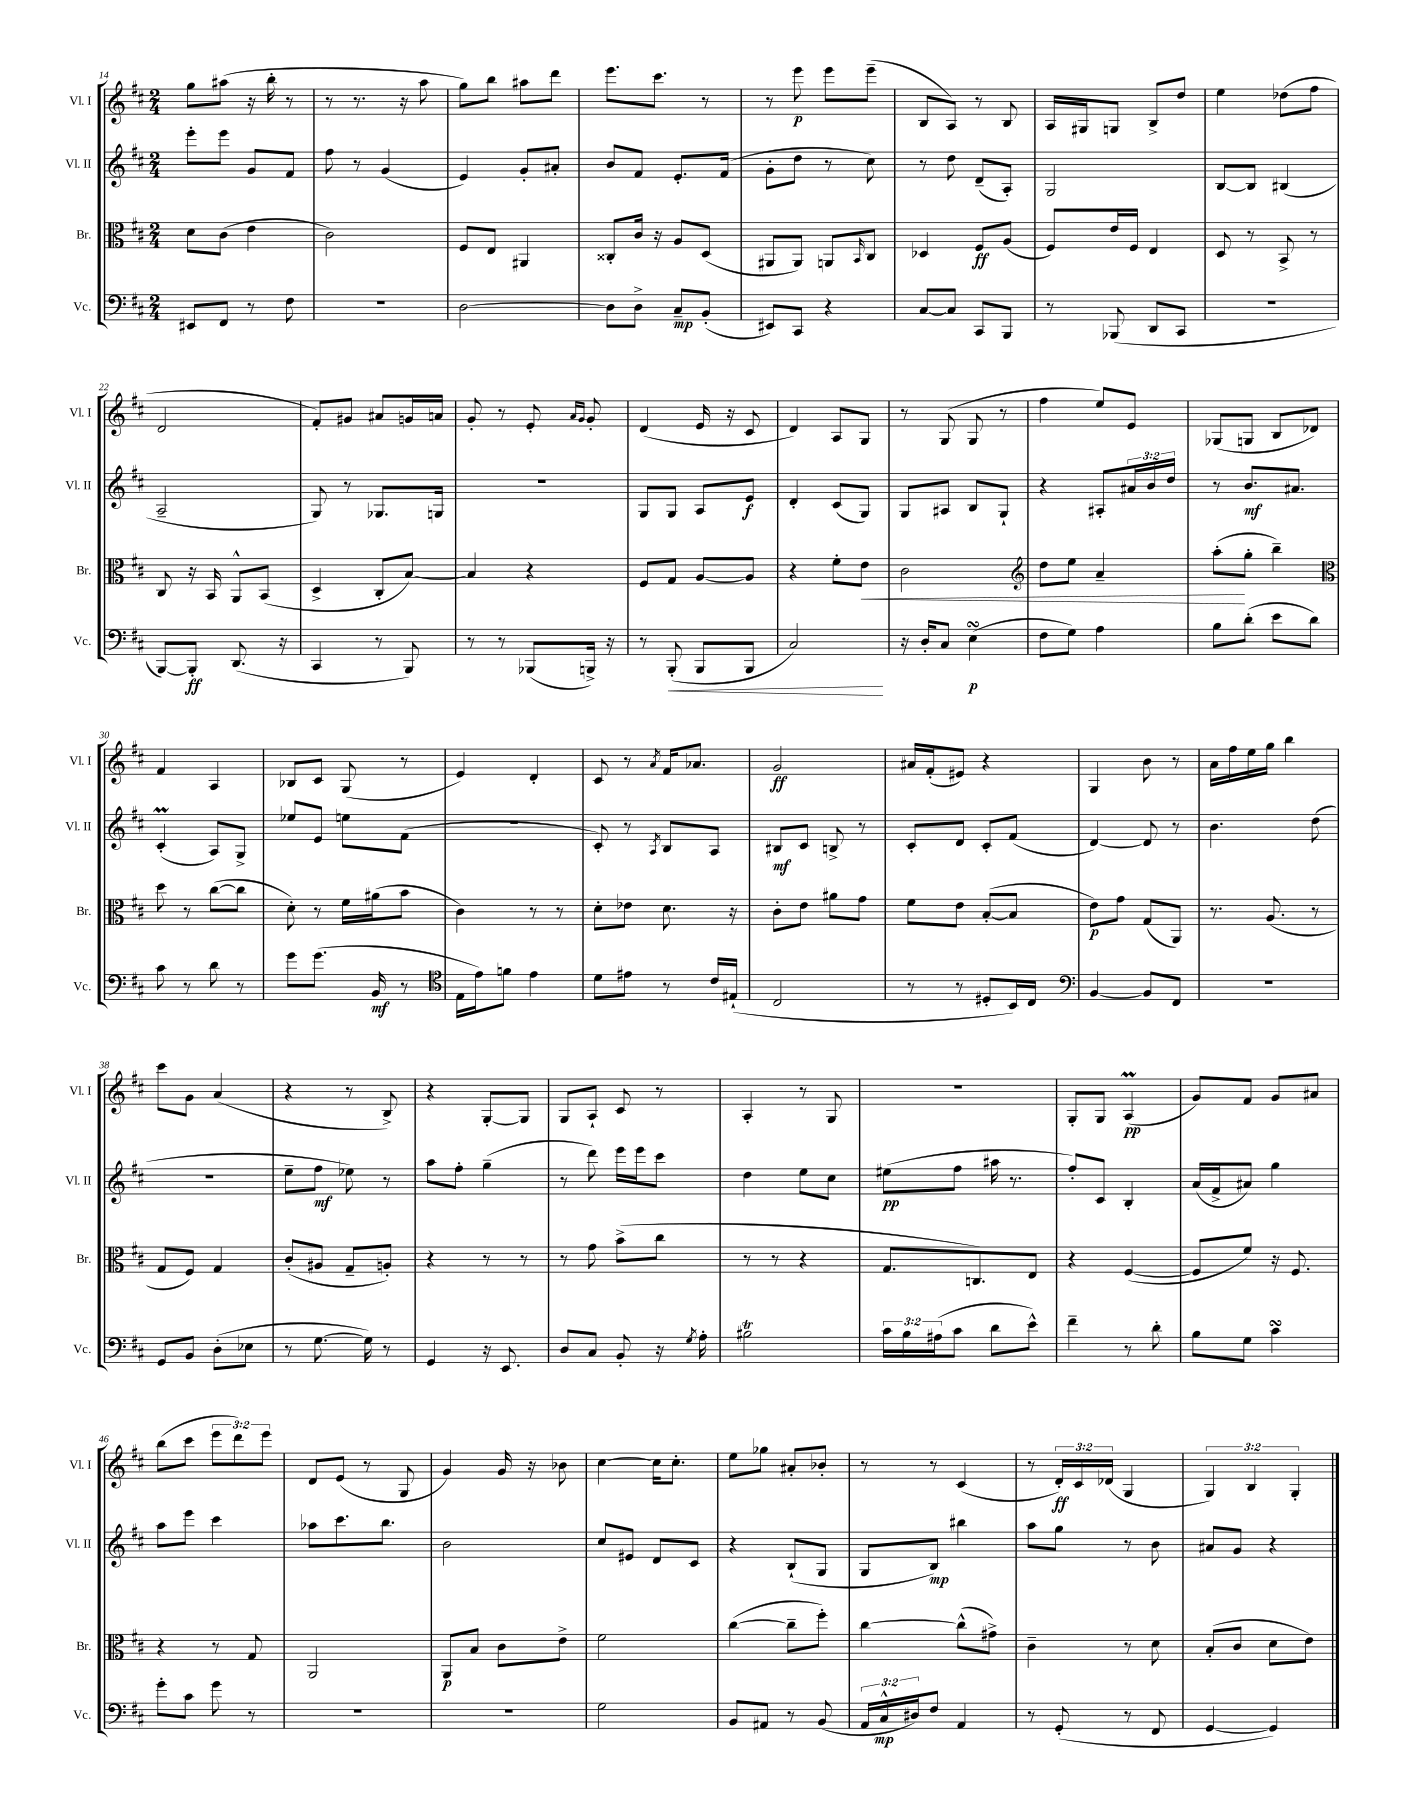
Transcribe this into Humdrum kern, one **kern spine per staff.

**kern	**kern	**kern	**kern
*staff4	*staff3	*staff2	*staff1
*clefF4	*clefC3	*clefG2	*clefG2
*k[f#c#]	*k[f#c#]	*k[f#c#]	*k[f#c#]
*M2/4	*M2/4	*M2/4	*M2/4
8EE#	8d	8eee'	8gg
8FF#	(8c#	8eee	(8aa#
8r	4e	8g	16r
.	.	.	16bb'
8F#	.	8f#	8r
=	=	=	=
2r	2c#)	8ff#	8r
.	.	8r	8.r
.	.	(4g	.
.	.	.	16r
.	.	.	8aa
=	=	=	=
[2D	8F#	4e)	8gg)
.	8E	.	8bb
.	4AA#	8g'	8aa#
.	.	8a#'	8ddd
=	=	=	=
8D]	8C##'	8b	8.eee
8D^	16c#	8f#	.
.	16r	.	8.ccc#
8C#~	8A	8.e'	.
(8BB'	(8D	.	8r
.	.	(16f#	.
=	=	=	=
8EE#)	8AA#	8g'	8r
8CC#	8AA#)	8dd	8eee
4r	8AA	8r	8eee
.	16qqBB	.	.
.	8C#	8cc#)	(8eee~
=	=	=	=
[8C#	4D-	8r	8B
8C#]	.	8dd	8A)
8CC#	8F#	(8d~	8r
8BBB	(8A	8A')	8B
=	=	=	=
8r	8F#)	2G	16A
.	.	.	16G#
(8BBB-	16e	.	8G
.	16F#	.	.
8DD	4E	.	8B^
8CC#	.	.	8dd
=	=	=	=
2r	8D	[8B	4ee
.	8r	8B]	.
.	8BB^	(4B#	(8dd-
.	8r	.	8ff#
=	=	=	=
[8BBB)	8C#	2A~	2d
8BBB']	16r	.	.
.	16BB	.	.
(8.DD	8AA^^	.	.
.	(8BB	.	.
16r	.	.	.
=	=	=	=
4CC#	4D^	8G)	8f#')
.	.	8r	8g#
8r	8C#'	8.G-	8a#
8BBB)	[8B)	.	16g
.	.	16G	16a
=	=	=	=
8r	4B]	2r	8g'
8r	.	.	8r
(8BBB-	4r	.	8e'
.	.	.	16qqa
.	.	.	16qqg
16BBB^)	.	.	8g'
16r	.	.	.
=	=	=	=
8r	8F#	8G	(4d
(8BBB'	8G	8G	.
8BBB	[8A	8A	16e
.	.	.	16r
8BBB	8A]	8e	8c#
=	=	=	=
2C#)	4r	4d'	4d)
.	8f#'	(8c#	8A
.	8e	8G)	8G
=	=	=	=
16r	2c#	8G	8r
16D'	.	.	.
8C#	.	8A#	(8G
(4E	.	8B	8G
.	.	8G`	8r
=	=	=	=
*	*clefG2	*	*
8F#	8dd	4r	4ff#
8G)	8ee	.	.
4A	4a~	8A#'	8ee)
.	.	24a#	8e
.	.	24b	.
.	.	24dd	.
=	=	=	=
8B	(8aa'	8r	(8G-
(8d'	8gg'	8.b	8G
8e	4bb~)	.	8B
.	.	8.a#	.
8d)	.	.	8d-)
=	=	=	=
*	*clefC3	*	*
8c#	8dd	(4c#'	4f#
8r	8r	.	.
8d	([8cc#	8A)	4A
8r	8cc#]	8G^	.
=	=	=	=
8g	8d')	8ee-	8B-
(8.g	8r	8e	8c#
.	16f#	8ee	(8G
16BB	(16a#	.	.
8r	8b	(8f#	8r
=	=	=	=
*clefC4	*	*	*
16E	4c#)	2r	4e)
16e)	.	.	.
8f	.	.	.
4e	8r	.	4d'
.	8r	.	.
=	=	=	=
8d	8d'	8c#')	8c#
8e#	8e-	8r	8r
.	.	8qA	8qa
8r	8.d	8B	16f#
.	.	.	8.a-
16c#	.	8A	.
(16E#`	16r	.	.
=	=	=	=
2C#	8c#'	8B#	2g
.	8e	8c#	.
.	8a#	8B^	.
.	8g	8r	.
=	=	=	=
8r	8f#	8c#'	16a#
.	.	.	(16f#'
8r	8e	8d	8e#)
8D#'	([8B'	8c#'	4r
16BB)	8B]	(8f#	.
16C#	.	.	.
=	=	=	=
*clefF4	*	*	*
[4BB	8e)	[4d)	4G
.	8g	.	.
8BB]	(8G	8d]	8b
8FF#	8AA)	8r	8r
=	=	=	=
2r	8.r	4.b	16a
.	.	.	16ff#
.	.	.	16ee
.	(8.A	.	16gg
.	.	.	4bb
.	8r	(8dd	.
=	=	=	=
8GG	8G	2r	8ccc#
8BB	8F#)	.	8g
(8D'	4G	.	(4a
8E-	.	.	.
=	=	=	=
8r	(8c#'	8ee~	4r
[8.G	8A#	8ff#	.
.	8G~	8ee-)	8r
16G])	.	.	.
8r	8A')	8r	8B^)
=	=	=	=
4GG	4r	8aa	4r
.	.	8ff#'	.
16r	8r	(4gg~	[8G'
8.EE	.	.	.
.	8r	.	8G]
=	=	=	=
8D	8r	8r	8G
8C#	8g	8ddd)	8A`
8BB'	(8b^	16eee	8c#
.	.	16eee	.
16r	8cc#	8ccc#	8r
8qG	.	.	.
16A'	.	.	.
=	=	=	=
2B#	8r	4dd	4A'
.	8r	.	.
.	4r	8ee	8r
.	.	8cc#	8G
=	=	=	=
24c#	8.G	(8ee#	2r
24B	.	.	.
(24A#	.	.	.
8c#	.	8ff#	.
.	8.C)	.	.
8d	.	16aa#	.
.	.	8.r	.
8e^^)	8E	.	.
=	=	=	=
4f#~	4r	8ff#')	8G'
.	.	8c#	8G
8r	([4F#	4B'	(4A
8d'	.	.	.
=	=	=	=
8B	8F#]	(16a	8g)
.	.	16f#^	.
8G	8f#)	8a#)	8f#
4c#	16r	4gg	8g
.	8.F#	.	.
.	.	.	8a#
=	=	=	=
8g'	4r	8aa	(8bb
8c#	.	8eee	8ccc#
8g	8r	4ccc#	12eee
.	.	.	12ddd)
8r	8G	.	.
.	.	.	12eee
=	=	=	=
2r	2AA	8aa-	8d
.	.	8.ccc#	(8e
.	.	.	8r
.	.	8.bb	.
.	.	.	8G
=	=	=	=
2r	8AA	2b	4g)
.	8B	.	.
.	8c#	.	16g
.	.	.	16r
.	8e^	.	8b-
=	=	=	=
2G	2f#	8cc#	[4cc#
.	.	8e#	.
.	.	8d	16cc#]
.	.	.	8.cc#'
.	.	8c#	.
=	=	=	=
8BB	([4cc#	4r	8ee
8AA#	.	.	8gg-
8r	8cc#~]	(8B`	8a#'
(8BB	8ff#')	8G	8b-'
=	=	=	=
24AA	[4cc#	8G	8r
24C#^^	.	.	.
24D#)	.	.	.
8F#	.	8B)	8r
4AA	(8cc#^^]	4bb#	(4c#
.	8g#^)	.	.
=	=	=	=
8r	4c#~	8aa	8r
(8GG'	.	8gg	24d')
.	.	.	24c#
.	.	.	(24d-
8r	8r	8r	4G
8FF#	8d	8b	.
=	=	=	=
[4GG	(8B'	8a#	6G)
.	8c#	8g	.
.	.	.	6B
4GG])	8d	4r	.
.	.	.	6G'
.	8e)	.	.
==	==	==	==
*-	*-	*-	*-
